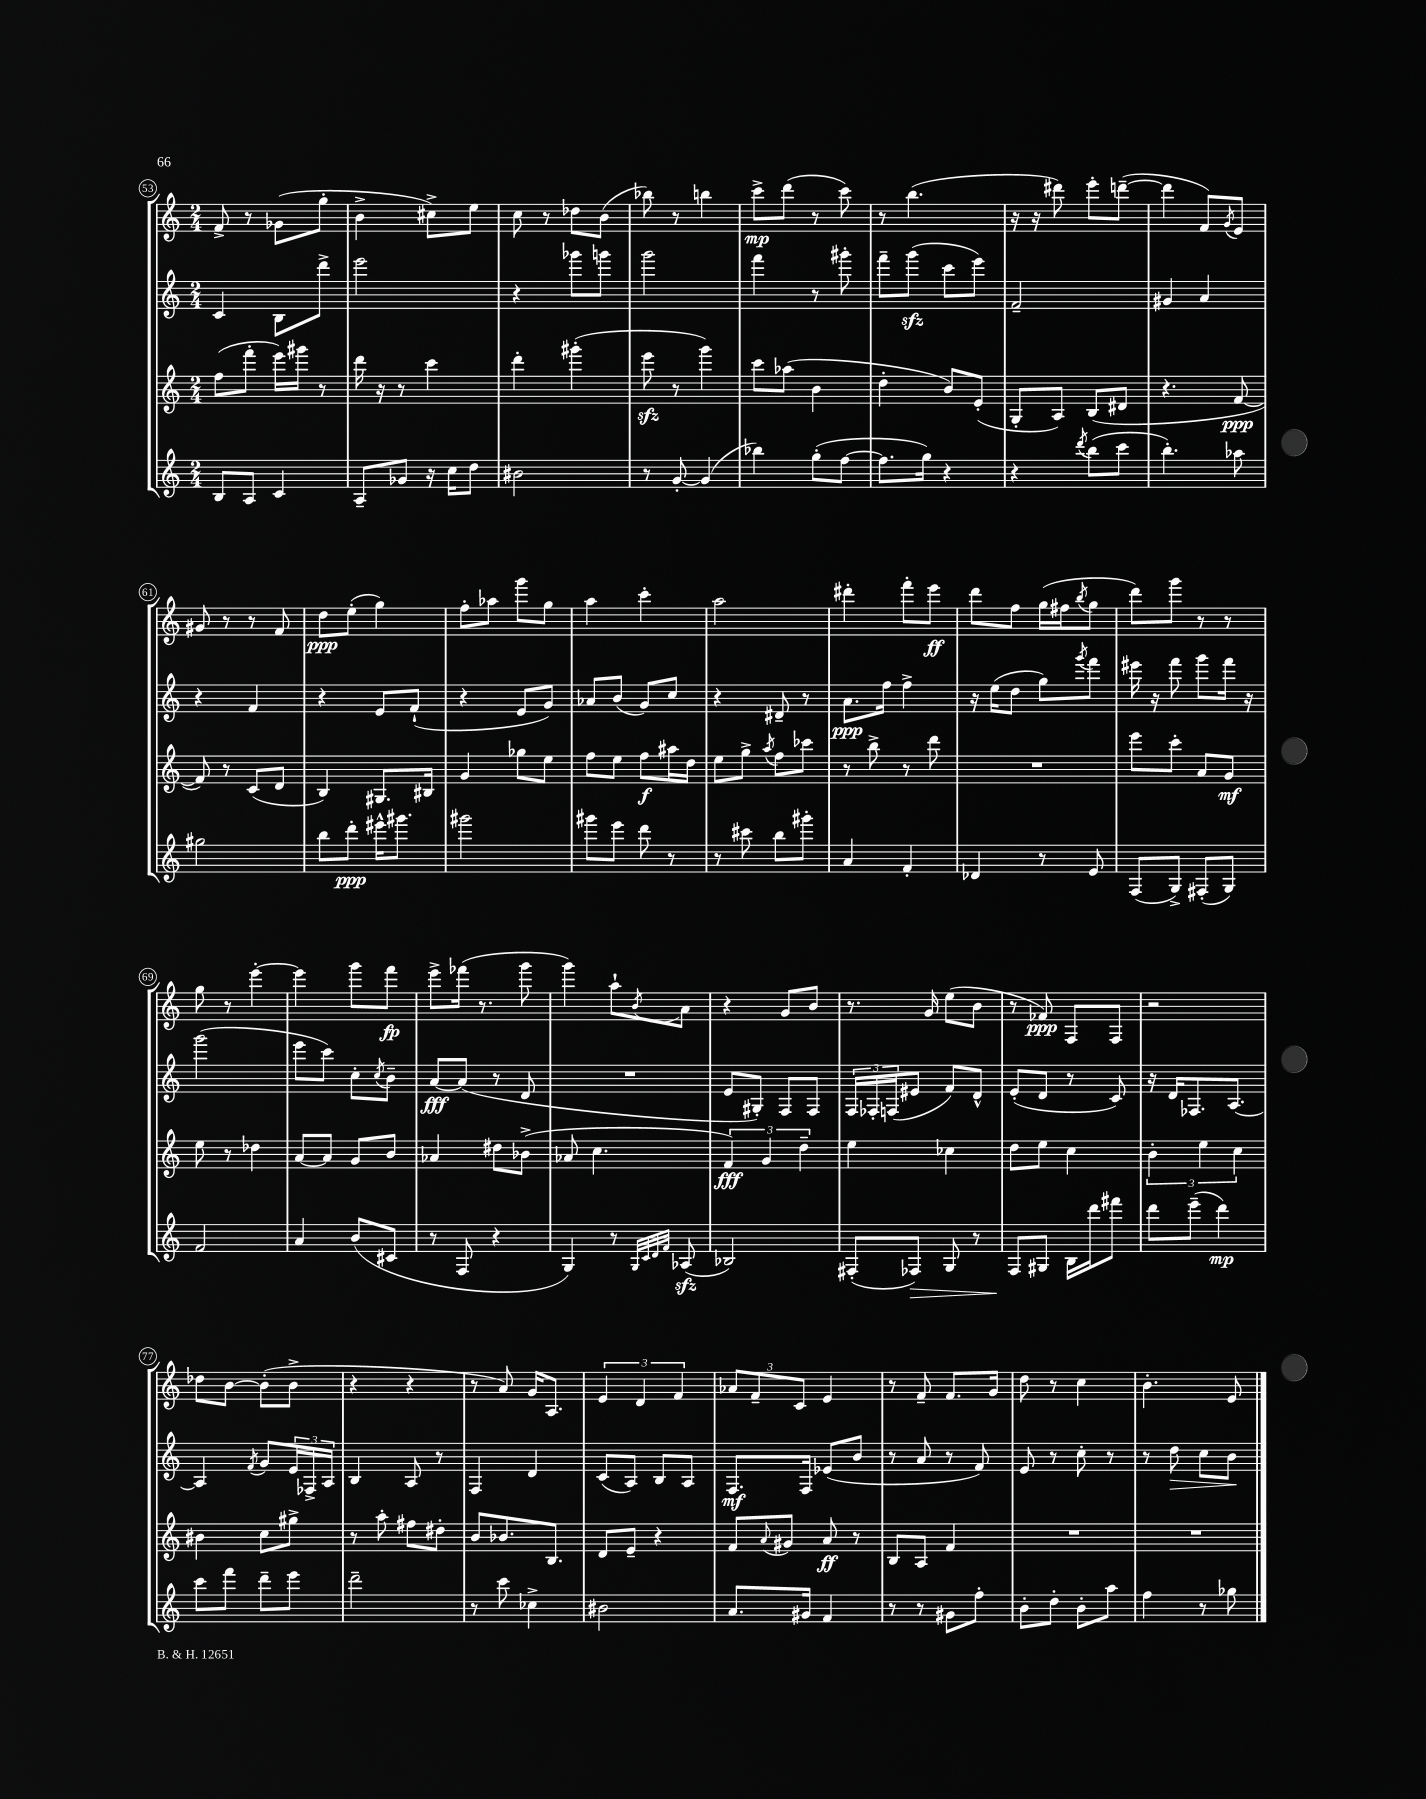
<<
\new StaffGroup <<
\new Staff = "s0" {
    \clef treble \key c \major \numericTimeSignature \time 2/4
    f'8-> r8 ges'8( g''8-. |
    b'4-> cis''8->) e''8 |
    c''8 r8 des''8 b'8( |
    bes''8) r8 b''4 |
    c'''8->\mp d'''8( r8 c'''8) |
    r8 b''4.( |
    r16 r16 dis'''8) e'''8-. d'''8~--( |
    d'''4 f'8) \acciaccatura { g'8 } e'8 |
    gis'8 r8 r8 f'8 |
    d''8\ppp e''8-.( g''4) |
    f''8-. aes''8 g'''8 g''8 |
    a''4 c'''4-. |
    a''2 |
    dis'''4-. f'''8-. e'''8\ff |
    d'''8 f''8 g''16( fis''16 \acciaccatura { b''8 } g''8 |
    d'''8) g'''8 r8 r8 |
    g''8 r8 e'''4~-. |
    e'''4 g'''8 f'''8\fp |
    e'''8-> fes'''16( r8. g'''8 |
    g'''4) a''8-! \acciaccatura { b'8 } a'8 |
    r4 g'8 b'8 |
    r8. g'16 e''8( b'8 |
    r8 fes'8\ppp) f8 f8 |
    r2 |
    des''8 b'8~ b'8-.( b'8-> |
    r4 r4 |
    r8 a'8) g'16 a8. |
    \tuplet 3/2 { e'4 d'4 f'4 } |
    \tuplet 3/2 { aes'8 f'8-- c'8 } e'4 |
    r8 f'8-- f'8. g'16 |
    d''8 r8 c''4 |
    b'4.-. e'8 \bar "|." |
}
\new Staff = "s1" {
    \clef treble \key c \major \numericTimeSignature \time 2/4
    c'4 b8 d'''8-> |
    e'''2 |
    r4 ges'''8 g'''8 |
    g'''2 |
    f'''4 r8 gis'''8-. |
    f'''8-- g'''8\sfz( c'''8 e'''8) |
    f'2-- |
    gis'4 a'4 |
    r4 f'4 |
    r4 e'8 f'8-!( |
    r4 e'8 g'8) |
    aes'8 b'8( g'8) c''8 |
    r4 dis'8-- r8 |
    a'8.\ppp f''16 f''4-> |
    r16 e''16( d''8 g''8) \acciaccatura { g'''8 } f'''8 |
    eis'''16 r16 f'''8 g'''8 f'''16 r16 |
    g'''2( |
    e'''8 c'''8) c''8-. \acciaccatura { c''8 } b'8-- |
    a'8~\fff a'8( r8 d'8 |
    R2 |
    e'8 gis8-.) f8 f8 |
    \tuplet 3/2 { f16 fes16-. f16( } eis'8 f'8) d'8-^ |
    e'8-.( d'8 r8 c'8) |
    r16 d'16 fes8. a8.~ |
    a4 \acciaccatura { f'8 } g'8 \tuplet 3/2 { e'16 fes16-> a16 } |
    b4 a8 r8 |
    f4 d'4 |
    c'8( a8) b8 a8 |
    f8.\mf f16 ees'8( b'8 |
    r8 a'8 r8 f'8) |
    e'8 r8 c''8-. r8 |
    r8 d''8\> c''8 b'8\! \bar "|." |
}
\new Staff = "s2" {
    \clef treble \key c \major \numericTimeSignature \time 2/4
    f''8( f'''8-. e'''16) gis'''16 r8 |
    d'''16 r16 r8 c'''4 |
    d'''4-. gis'''4-.( |
    e'''8\sfz r8 g'''4) |
    c'''8 aes''8( b'4 |
    d''4-. b'8) e'8-.( |
    g8-. a8) b8( dis'8 |
    r4. f'8~\ppp |
    f'8) r8 c'8( d'8 |
    b4) gis8. bis16 |
    g'4 ges''8 e''8 |
    f''8 e''8 f''8\f ais''16 d''16 |
    e''8 g''8-> \acciaccatura { a''8 } f''8 ces'''8 |
    r8 b''8-> r8 d'''8 |
    R2 |
    e'''8 c'''8-. a'8 g'8\mf |
    e''8 r8 des''4 |
    a'8~ a'8 g'8 b'8 |
    aes'4 dis''8 bes'8->( |
    aes'8 c''4. |
    \tuplet 3/2 { f'4\fff) g'4 d''4-- } |
    e''4 ces''4 |
    d''8 e''8 c''4 |
    \tuplet 3/2 { b'4-. e''4 c''4 } |
    bis'4 c''8 gis''8-> |
    r8 a''8-. fis''8 dis''8-. |
    b'8 bes'8. b8. |
    d'8 e'8-- r4 |
    f'8 \appoggiatura { a'8 } gis'8 a'8\ff r8 |
    b8 a8 f'4 |
    R2 |
    R2 \bar "|." |
}
\new Staff = "s3" {
    \clef treble \key c \major \numericTimeSignature \time 2/4
    b8 a8 c'4 |
    a8-- ges'8 r16 c''16 d''8 |
    bis'2 |
    r8 g'8~-. g'4( |
    bes''4) g''8-.( f''8~ |
    f''8. g''16) r4 |
    r4 \acciaccatura { d'''8 } b''8( c'''8 |
    b''4.-.) aes''8 |
    gis''2 |
    b''8 d'''8-.\ppp eis'''16-^ gis'''8. |
    gis'''2 |
    gis'''8 e'''8 d'''8 r8 |
    r8 cis'''8 b''8 gis'''8-. |
    a'4 f'4-. |
    des'4 r8 e'8 |
    f8( g8->) fis8-.( g8) |
    f'2 |
    a'4 b'8( cis'8 |
    r8 f8 r4 |
    g4) r8 \grace { g32 c'32 d'32 f'32 } aes8\sfz( |
    bes2) |
    fis8-.( fes8\>) g8 r8 |
    f8\! gis8 b16 d'''16 fis'''8 |
    d'''8 e'''8--( d'''4\mp) |
    c'''8 f'''8 d'''8-- e'''8 |
    d'''2-- |
    r8 c'''8 ces''4-> |
    bis'2 |
    a'8. gis'16 f'4 |
    r8 r8 gis'8 f''8-. |
    b'8-. d''8-. b'8-. a''8 |
    f''4 r8 ges''8 \bar "|." |
}
>>
>>
\layout { \context { \Score currentBarNumber = #53 \override BarNumber.stencil = #(make-stencil-circler 0.1 0.3 ly:text-interface::print) } }
